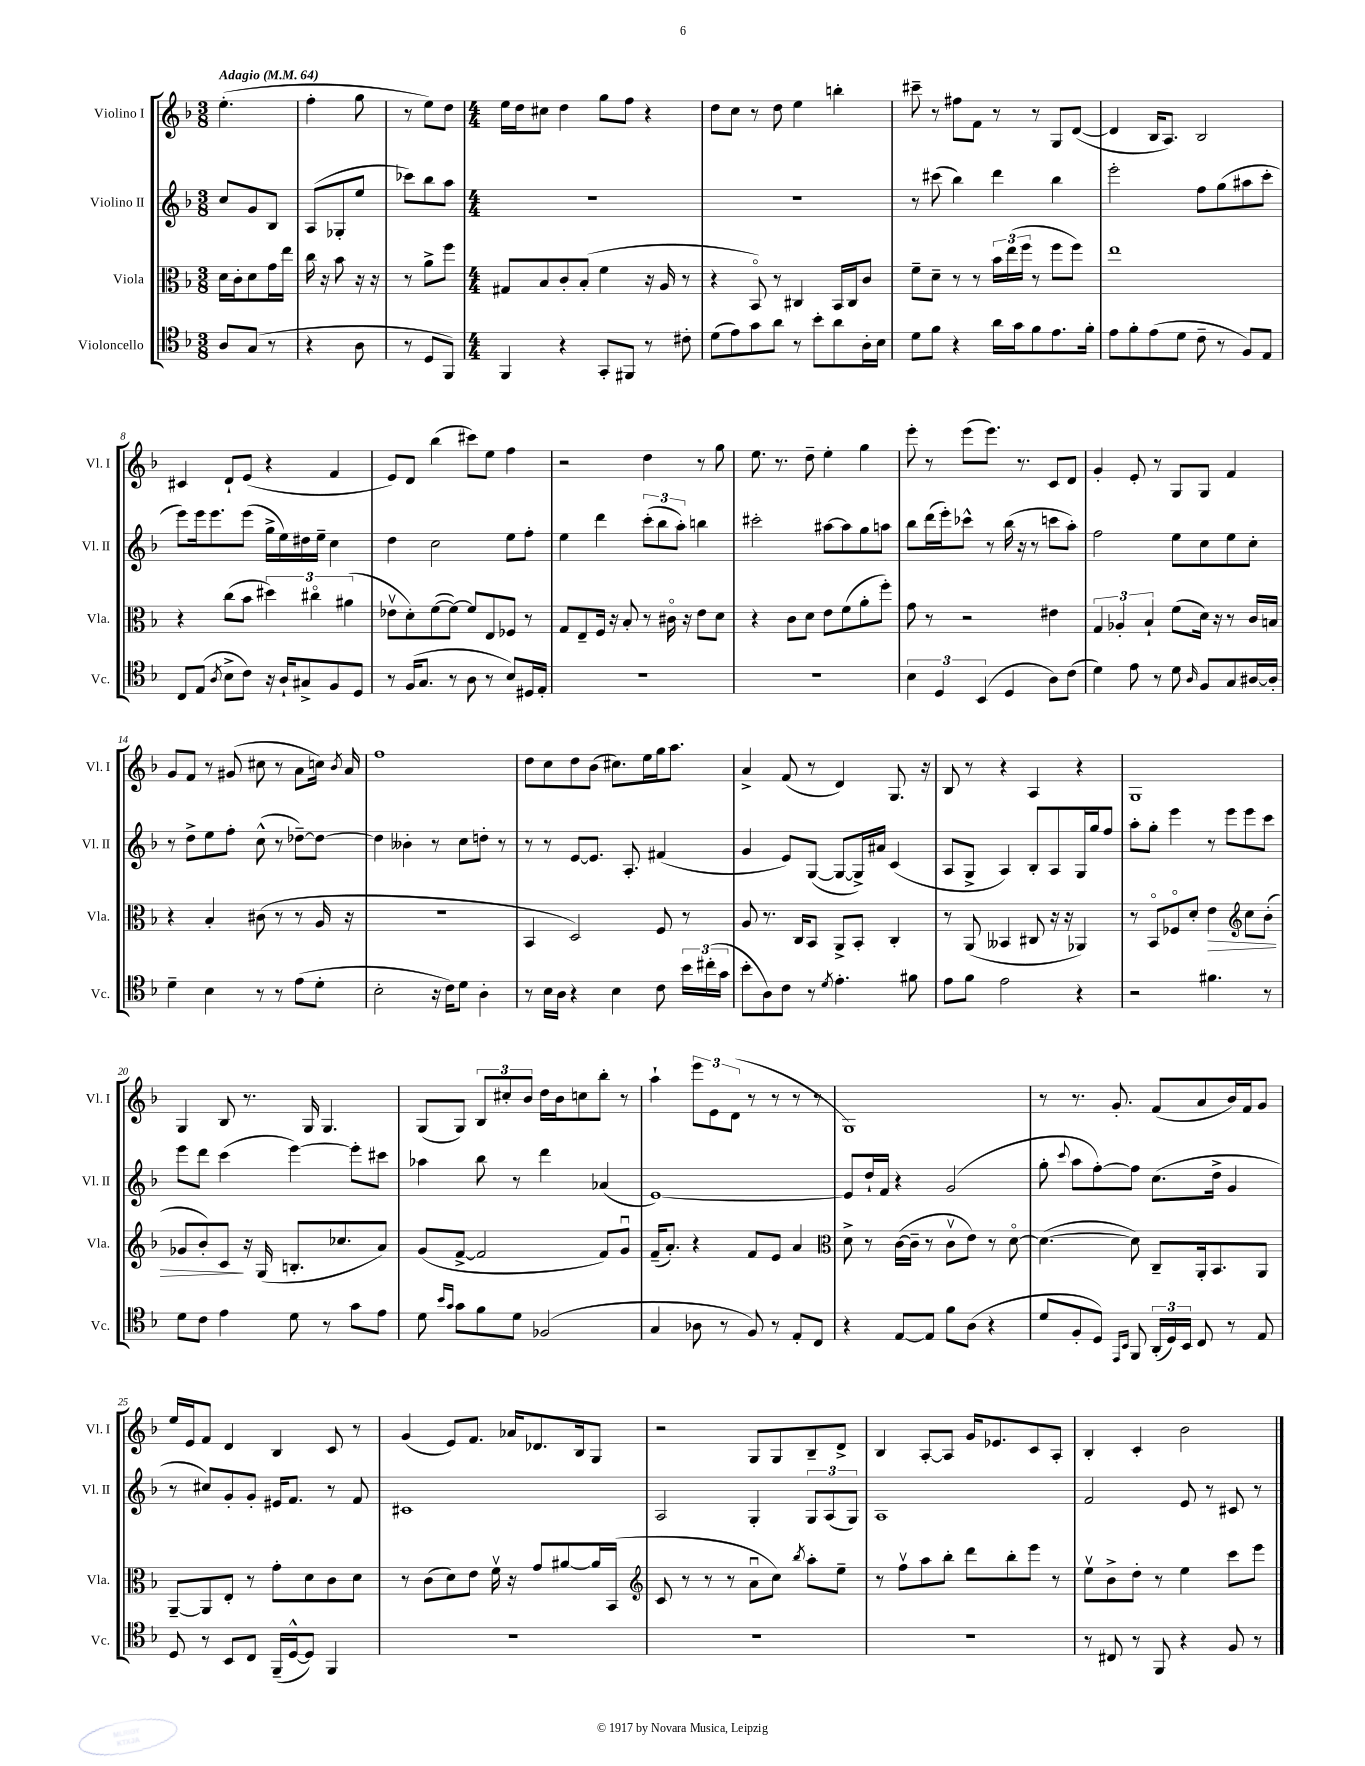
<<
\new StaffGroup <<
\new Staff = "s0" \with { instrumentName = "Violino I" shortInstrumentName = "Vl. I" } {
    \clef treble \key f \major \numericTimeSignature \time 3/8 \tempo "Adagio" 4 = 64
    \autoBeamOff e''4.-.( |
    f''4-. g''8 |
    r8 e''8[) d''8] |
    \numericTimeSignature \time 4/4 e''16[ d''16 cis''8] d''4 g''8[ f''8] r4 |
    d''8[ c''8] r8 d''8 e''4 b''4-. |
    cis'''8-- r8 fis''8[ f'8] r8 r8 g8[ d'8]~( |
    d'4 bes16[ a8.]) bes2 |
    cis'4 d'8[-! e'8]( r4 f'4 |
    e'8[) d'8] bes''4( cis'''8[) e''8] f''4 |
    r2 d''4 r8 g''8 |
    e''8. r8. d''8-- e''4-. g''4 |
    e'''8-. r8 e'''8[( e'''8.]) r8. c'8[ d'8] |
    g'4-. e'8-. r8 g8[ g8] f'4 |
    g'8[ f'8] r8 gis'8( cis''8 r8 a'8[ c''16]) \acciaccatura { bes'8 } a'16 |
    f''1 |
    d''8[ c''8 d''8 bes'8]( cis''8.[) e''16 g''16 a''8.] |
    a'4-> f'8( r8 d'4) g8. r16 |
    bes8 r8 r4 a4 r4 |
    g1 |
    g4 bes8 r8. g16 g4. |
    g8[( g8]) \tuplet 3/2 { bes8[ cis''8-. bes'8] } d''16[ bes'16 c''8 bes''8]-. r8 |
    a''4-! \tuplet 3/2 { e'''8[ e'8 d'8]( } r8 r8 r8 r8 |
    g1) |
    r8 r8. g'8.-. f'8[( a'8 bes'16) f'16 g'8] |
    e''16[ e'16 f'8] d'4 bes4 c'8 r8 |
    g'4( e'8[) f'8.] aes'16[ des'8. bes16 g8] |
    r2 g8[ g8 bes8-- d'8]-> |
    bes4 a8[~-. a8] g'16[ ees'8. c'8 a8]-. |
    bes4-. c'4-. bes'2 \bar "|." |
}
\new Staff = "s1" \with { instrumentName = "Violino II" shortInstrumentName = "Vl. II" } {
    \clef treble \key f \major \numericTimeSignature \time 3/8
    \autoBeamOff c''8[ g'8 bes8] |
    a8[( ges8-. e''8] |
    ces'''8[) bes''8 a''8] |
    \numericTimeSignature \time 4/4 R1 |
    R1 |
    r8 cis'''8( bes''4) d'''4 bes''4 |
    e'''2-. f''8[ g''8( ais''8 c'''8]-. |
    e'''8[) e'''16 e'''8. e'''8]( g''16[-> e''16) dis''16 e''16]-- c''4 |
    d''4 c''2 e''8[ f''8]-. |
    e''4 d'''4 \tuplet 3/2 { c'''8[-.( bes''8 a''8]-.) } b''4 |
    cis'''2-. ais''8[~ ais''8 g''8 a''8] |
    bes''8[ d'''16( e'''16-.) ces'''8]-^ r8 bes''16( r16 r8 c'''8[ a''8]-.) |
    f''2 e''8[ c''8 e''8 c''8]-. |
    r8 d''8[-> e''8 f''8]-. c''8-^( r8 des''8[~--) des''8]~ |
    des''4 beses'4-. r8 c''8[ d''8]-. r8 |
    r8 r8 e'8[~ e'8.] a8.-. fis'4( |
    g'4 e'8[) g8]~( g8[~ g16->) ais'16] c'4( |
    a8[ g8]-> a4) bes8[-. a8 g16 g''16 f''8] |
    a''8[-. g''8]-. e'''4 r8 e'''8[ e'''8 c'''8] |
    e'''8[ d'''8] c'''4( e'''4~) e'''8[-. cis'''8] |
    aes''4 bes''8 r8 d'''4 aes'4( |
    e'1~) |
    e'8[ d''16-! f'16] r4 g'2( |
    g''8-. \appoggiatura { c'''8 } a''8[ f''8~-.) f''8] c''8.[( d''16]-> g'4 |
    r8 cis''8[) g'8-. g'8]-. eis'16[ f'8.] r8 f'8 |
    cis'1 |
    a2 g4-. \tuplet 3/2 { g8[ a8( g8]) } |
    a1 |
    f'2 e'8 r8 cis'8 r8 \bar "|." |
}
\new Staff = "s2" \with { instrumentName = "Viola" shortInstrumentName = "Vla." } {
    \clef alto \key f \major \numericTimeSignature \time 3/8
    \autoBeamOff d'16[ c'16-. d'8 g'16 e''16] |
    c''16 r16 bes'8 r16 r16 |
    r8 a'8[-> f''8] |
    \numericTimeSignature \time 4/4 gis8[ bes8 c'8-. bes8]-.( f'4 r16 a16 r8 |
    r4 bes,8\flageolet) r8 cis4 bes,16[ cis16 c'8] |
    f'8[-- d'8]-- r8 r8 \tuplet 3/2 { bes'16[ e''16( f''16] } r8 f''8[ f''8]) |
    e''1 |
    r4 c''8[( bes'8] \tuplet 3/2 { dis''4) cis''4\flageolet ais'4( } |
    ees'8[\upbow d'8-.) f'8~( f'8]~) f'8[ e8 fes8] r8 |
    g8[ e8-- f16] r16 bes8-. r8 cis'16\flageolet r16 e'8[ d'8] |
    r4 c'8[ d'8] e'8[ f'8( a'8-. f''8]-.) |
    g'8 r8 r2 eis'4 |
    \tuplet 3/2 { g4 aes4-. bes4-! } f'8[( d'16]) r16 r8 c'16[ b16] |
    r4 bes4-. cis'8( r8 r8 a16 r16 |
    R1 |
    bes,4 d2) f8 r8 |
    a8 r8. c16[ bes,8] a,8[-> bes,8]-. c4-. |
    r8 a,8( beses,4 cis8 r16 r16 aes,4) |
    r8 bes,8[\flageolet fes8\flageolet d'8]-. e'4\> \clef treble c''8[ bes'8]-.( |
    ges'8[ bes'8-.) c'8]\! r16 g16( b8.[-. ces''8. a'8]) |
    g'8[( f'8]~-> f'2 f'8[) g'8]\downbow |
    f'16[--( a'8.]-.) r4 f'8[ e'8] a'4 |
    \clef alto d'8-> r8 c'16[~( c'16]-- r8 c'8[\upbow e'8]) r8 d'8~\flageolet |
    d'4.~( d'8) c8[-- a,16-. bes,8. a,8] |
    a,8[~-- a,8 e8]-. r8 g'8[-. d'8 c'8 d'8] |
    r8 c'8[( d'8) e'8] f'16\upbow r16 g'8[ ais'8~ ais'16 bes,16]( |
    \clef treble c'8 r8 r8 r8 a'8[\downbow c''8]) \acciaccatura { bes''8 } a''8[-. e''8]-- |
    r8 f''8[\upbow a''8 bes''8]-. d'''8[ bes''8-. e'''8] r8 |
    e''8[\upbow bes'8-> d''8]-. r8 e''4 c'''8[ e'''8] \bar "|." |
}
\new Staff = "s3" \with { instrumentName = "Violoncello" shortInstrumentName = "Vc." } {
    \clef tenor \key f \major \numericTimeSignature \time 3/8
    \autoBeamOff a8[ g8]( r8 |
    r4 a8 |
    r8 d8[ f,8]) |
    \numericTimeSignature \time 4/4 f,4 r4 g,8[-. fis,8] r8 cis'8-. |
    d'8[( e'8) g'8 a'8] r8 bes'8[-. a'8 a16-. bes16] |
    d'8[ f'8] r4 a'16[ g'16 f'8 e'8. f'16]-. |
    e'8[ f'8-. e'8( d'8] c'8-- r8 f8[) e8] |
    c8[ e8]( \acciaccatura { a8 } bes8[-> c'8]) r16 a16[-! gis8-> f8 d8] |
    r8 f16[( g8.] r8 a8 r8 bes8[) dis16 e16]-. |
    R1 |
    R1 |
    \tuplet 3/2 { bes4 d4 bes,4( } d4 a8[) c'8]( |
    d'4) e'8 r8 d'8 \grace { a16 } f8[ g8 ais16~ ais16]-. |
    d'4-- bes4 r8 r8 e'8[( d'8]-. |
    bes2-. r16 c'16[) d'8] a4-. |
    r8 bes16[ a16] r4 bes4 c'8 \tuplet 3/2 { bes'16[ cis''16-.( g'16] } |
    bes'8[-. a8) c'8] r8 \acciaccatura { d'8 } e'4.-. fis'8 |
    e'8[ f'8] e'2 r4 |
    r2 fis'4. r8 |
    d'8[ c'8] e'4 d'8 r8 g'8[ e'8] |
    d'8 \grace { bes'16[ g'16] } g'8[ f'8 d'8] fes2( |
    g4 aes8 r8 f8) r8 e8[-. c8] |
    r4 e8[~ e8] f'8[ a8]( r4 |
    d'8[ f8-. d8]) \grace { e,16[ bes,16] } f,8 \tuplet 3/2 { a,16[-.( d16) bes,16] } c8 r8 e8 |
    d8 r8 bes,8[ c8] f,16[--( d16~-^ d8]) f,4 |
    R1 |
    R1 |
    R1 |
    r8 cis8 r8 f,8 r4 f8 r8 \bar "|." |
}
>>
>>
